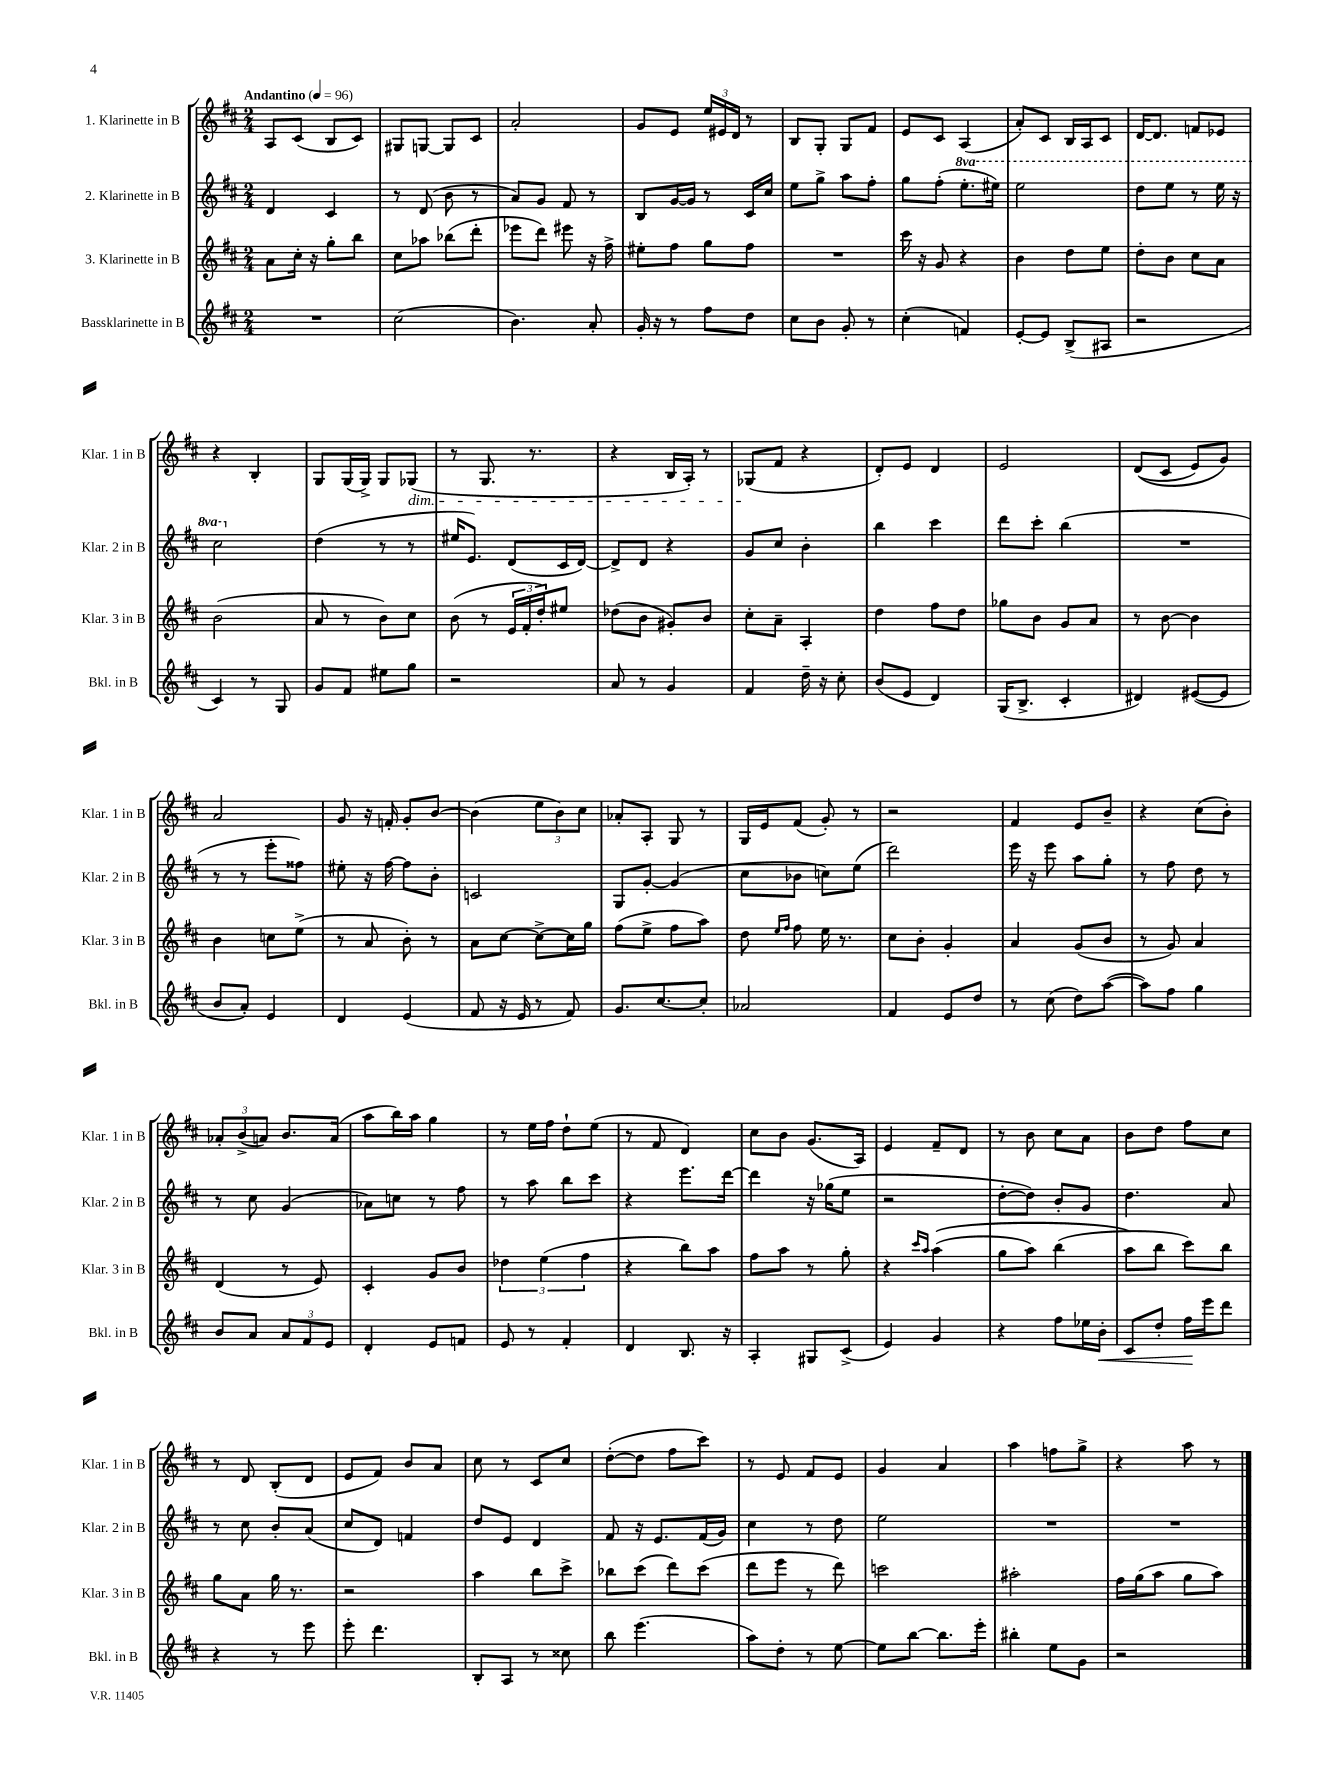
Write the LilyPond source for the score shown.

<<
\new StaffGroup <<
\new Staff = "s0" \with { instrumentName = "1. Klarinette in B" shortInstrumentName = "Klar. 1 in B" } {
    \clef treble \key d \major \numericTimeSignature \time 2/4 \tempo "Andantino" 4 = 96
    a8 cis'8( b8 cis'8) |
    gis8 g8~ g8 cis'8 |
    a'2-. |
    g'8 e'8 \tuplet 3/2 { e''16 eis'16 d'16 } r8 |
    b8 g8-. g8 fis'8 |
    e'8 cis'8 a4( |
    a'8-.) cis'8 b16 a16 cis'8 |
    d'16~ d'8. f'8 ees'8 |
    r4 b4-. |
    g8 g16( g16->) g8 ges8\dim( |
    r8 g8. r8. |
    r4 b16 a16-.) r8 |
    ges8\!( fis'8 r4 |
    d'8-.) e'8 d'4 |
    e'2 |
    d'8(\( cis'8 e'8) g'8\) |
    a'2 |
    g'8 r16 f'16-. g'8-. b'8~ |
    b'4( \tuplet 3/2 { e''8 b'8) cis''8 } |
    aes'8-. a8-. g8 r8 |
    g16 e'16 fis'8( g'8-.) r8 |
    r2 |
    fis'4 e'8 b'8-- |
    r4 cis''8( b'8-.) |
    \tuplet 3/2 { aes'8-. b'8->( a'8) } b'8. a'16( |
    a''8 b''16) a''16 g''4 |
    r8 e''16 fis''16 d''8-! e''8( |
    r8 fis'8 d'4) |
    cis''8 b'8 g'8.( a16) |
    e'4 fis'8-- d'8 |
    r8 b'8 cis''8 a'8 |
    b'8 d''8 fis''8 cis''8 |
    r8 d'8 b8-.( d'8 |
    e'8 fis'8) b'8 a'8 |
    cis''8 r8 cis'8 cis''8 |
    d''8~-.( d''8 fis''8 cis'''8) |
    r8 e'8 fis'8 e'8 |
    g'4 a'4 |
    a''4 f''8 g''8-> |
    r4 a''8 r8 \bar "|." |
}
\new Staff = "s1" \with { instrumentName = "2. Klarinette in B" shortInstrumentName = "Klar. 2 in B" } {
    \clef treble \key d \major \numericTimeSignature \time 2/4 \set Staff.ottavationMarkups = #ottavation-simple-ordinals
    d'4 cis'4 |
    r8 d'8( b'8 r8 |
    a'8) g'8 fis'8 r8 |
    b8 g'16~ g'16 r8 cis'16 cis''16 |
    e''8 g''8-> a''8 fis''8-. |
    g''8 fis''8-.( \ottava #1 e'''8.-. eis'''16) |
    e'''2 |
    d'''8 e'''8 r8 e'''16 r16 |
    cis'''2 \ottava #0 |
    d''4( r8 r8 |
    eis''16 e'8.) d'8( cis'16 d'16~) |
    d'8-> d'8 r4 |
    g'8 cis''8 b'4-. |
    b''4 cis'''4 |
    d'''8 cis'''8-. b''4( |
    R2 |
    r8 r8 e'''8-. fisis''8) |
    eis''8-. r16 fis''16~ fis''8 b'8-. |
    c'2 |
    g8 g'8~-. g'4( |
    cis''8 bes'8 c''8) e''8( |
    d'''2) |
    e'''16 r16 e'''8 a''8 g''8-. |
    r8 fis''8 d''8 r8 |
    r8 cis''8 g'4( |
    aes'8) c''8 r8 fis''8 |
    r8 a''8 b''8 cis'''8 |
    r4 e'''8. d'''16~ |
    d'''4 r16 ges''16( e''8 |
    r2 |
    d''8~-. d''8) b'8-. g'8 |
    d''4. a'8 |
    r8 cis''8 b'8-. a'8( |
    cis''8 d'8) f'4 |
    d''8 e'8 d'4 |
    fis'8 r16 e'8. fis'16( g'16) |
    cis''4 r8 d''8 |
    e''2 |
    R2 |
    R2 \bar "|." |
}
\new Staff = "s2" \with { instrumentName = "3. Klarinette in B" shortInstrumentName = "Klar. 3 in B" } {
    \clef treble \key d \major \numericTimeSignature \time 2/4
    a'8 cis''16-. r16 g''8-. b''8 |
    cis''8 aes''8 bes''8( d'''8-. |
    ees'''8 d'''8) eis'''8 r16 fis''16-> |
    eis''8-. fis''8 g''8 fis''8 |
    R2 |
    cis'''16 r16 g'8 r4 |
    b'4 d''8 e''8 |
    d''8-. b'8 cis''8 a'8 |
    b'2( |
    a'8 r8 b'8) cis''8 |
    b'8( r8 \tuplet 3/2 { e'16 fis'16-. d''16-.) } eis''8 |
    des''8( b'8 gis'8-.) b'8 |
    cis''8-. a'8-- a4-. |
    d''4 fis''8 d''8 |
    ges''8 b'8 g'8 a'8 |
    r8 b'8~ b'4 |
    b'4 c''8 e''8->( |
    r8 a'8 b'8-.) r8 |
    a'8 cis''8~ cis''8~-> cis''16 g''16 |
    fis''8( e''8-> fis''8 a''8) |
    d''8 \grace { e''16 fis''16 } fis''8 e''16 r8. |
    cis''8 b'8-. g'4-. |
    a'4 g'8( b'8 |
    r8 g'8) a'4 |
    d'4( r8 e'8) |
    cis'4-. g'8 b'8 |
    \tuplet 3/2 { des''4 e''4( fis''4 } |
    r4 b''8) a''8 |
    fis''8 a''8 r8 g''8-. |
    r4 \grace { cis'''16 a''16 } a''4(\( |
    g''8 a''8) b''4( |
    a''8\) b''8 cis'''8) b''8 |
    g''8 a'8 g''16 r8. |
    r2 |
    a''4 b''8 cis'''8-> |
    bes''8 cis'''8( d'''8) cis'''8( |
    d'''8 e'''8 r8 d'''8) |
    c'''2 |
    ais''2-. |
    fis''16 g''16( a''8 g''8 a''8) \bar "|." |
}
\new Staff = "s3" \with { instrumentName = "Bassklarinette in B" shortInstrumentName = "Bkl. in B" } {
    \clef treble \key d \major \numericTimeSignature \time 2/4
    R2 |
    cis''2( |
    b'4.) a'8-. |
    g'16-. r16 r8 fis''8 d''8 |
    cis''8 b'8 g'8-. r8 |
    cis''4-.( f'4) |
    e'8~-. e'8 b8->( ais8 |
    r2 |
    cis'4) r8 g8 |
    g'8 fis'8 eis''8 g''8 |
    r2 |
    a'8 r8 g'4 |
    fis'4 d''16-- r16 cis''8-. |
    b'8( e'8 d'4) |
    g16( b8.-> cis'4-. |
    dis'4) eis'8~( eis'8 |
    b'8 a'8-.) e'4 |
    d'4 e'4( |
    fis'8 r16 e'16 r8 fis'8) |
    g'8. cis''8.~ cis''8-. |
    aes'2 |
    fis'4 e'8 d''8 |
    r8 cis''8( d''8) a''8~( |
    a''8) fis''8 g''4 |
    b'8 a'8 \tuplet 3/2 { a'8 fis'8 e'8 } |
    d'4-. e'8 f'8 |
    e'8 r8 fis'4-. |
    d'4 b8. r16 |
    a4-. gis8 cis'8->( |
    e'4) g'4 |
    r4 fis''8 ees''16 b'16-.\< |
    cis'8 d''8-. fis''16\! e'''16 d'''8 |
    r4 r8 e'''8 |
    e'''8-. d'''4. |
    b8-. a8 r8 cisis''8 |
    b''8 e'''4.( |
    a''8) d''8-. r8 e''8~ |
    e''8 b''8~ b''8. e'''16-. |
    bis''4-. e''8 g'8 |
    r2 \bar "|." |
}
>>
>>
\layout { \context { \Score \remove "Bar_number_engraver" } }
